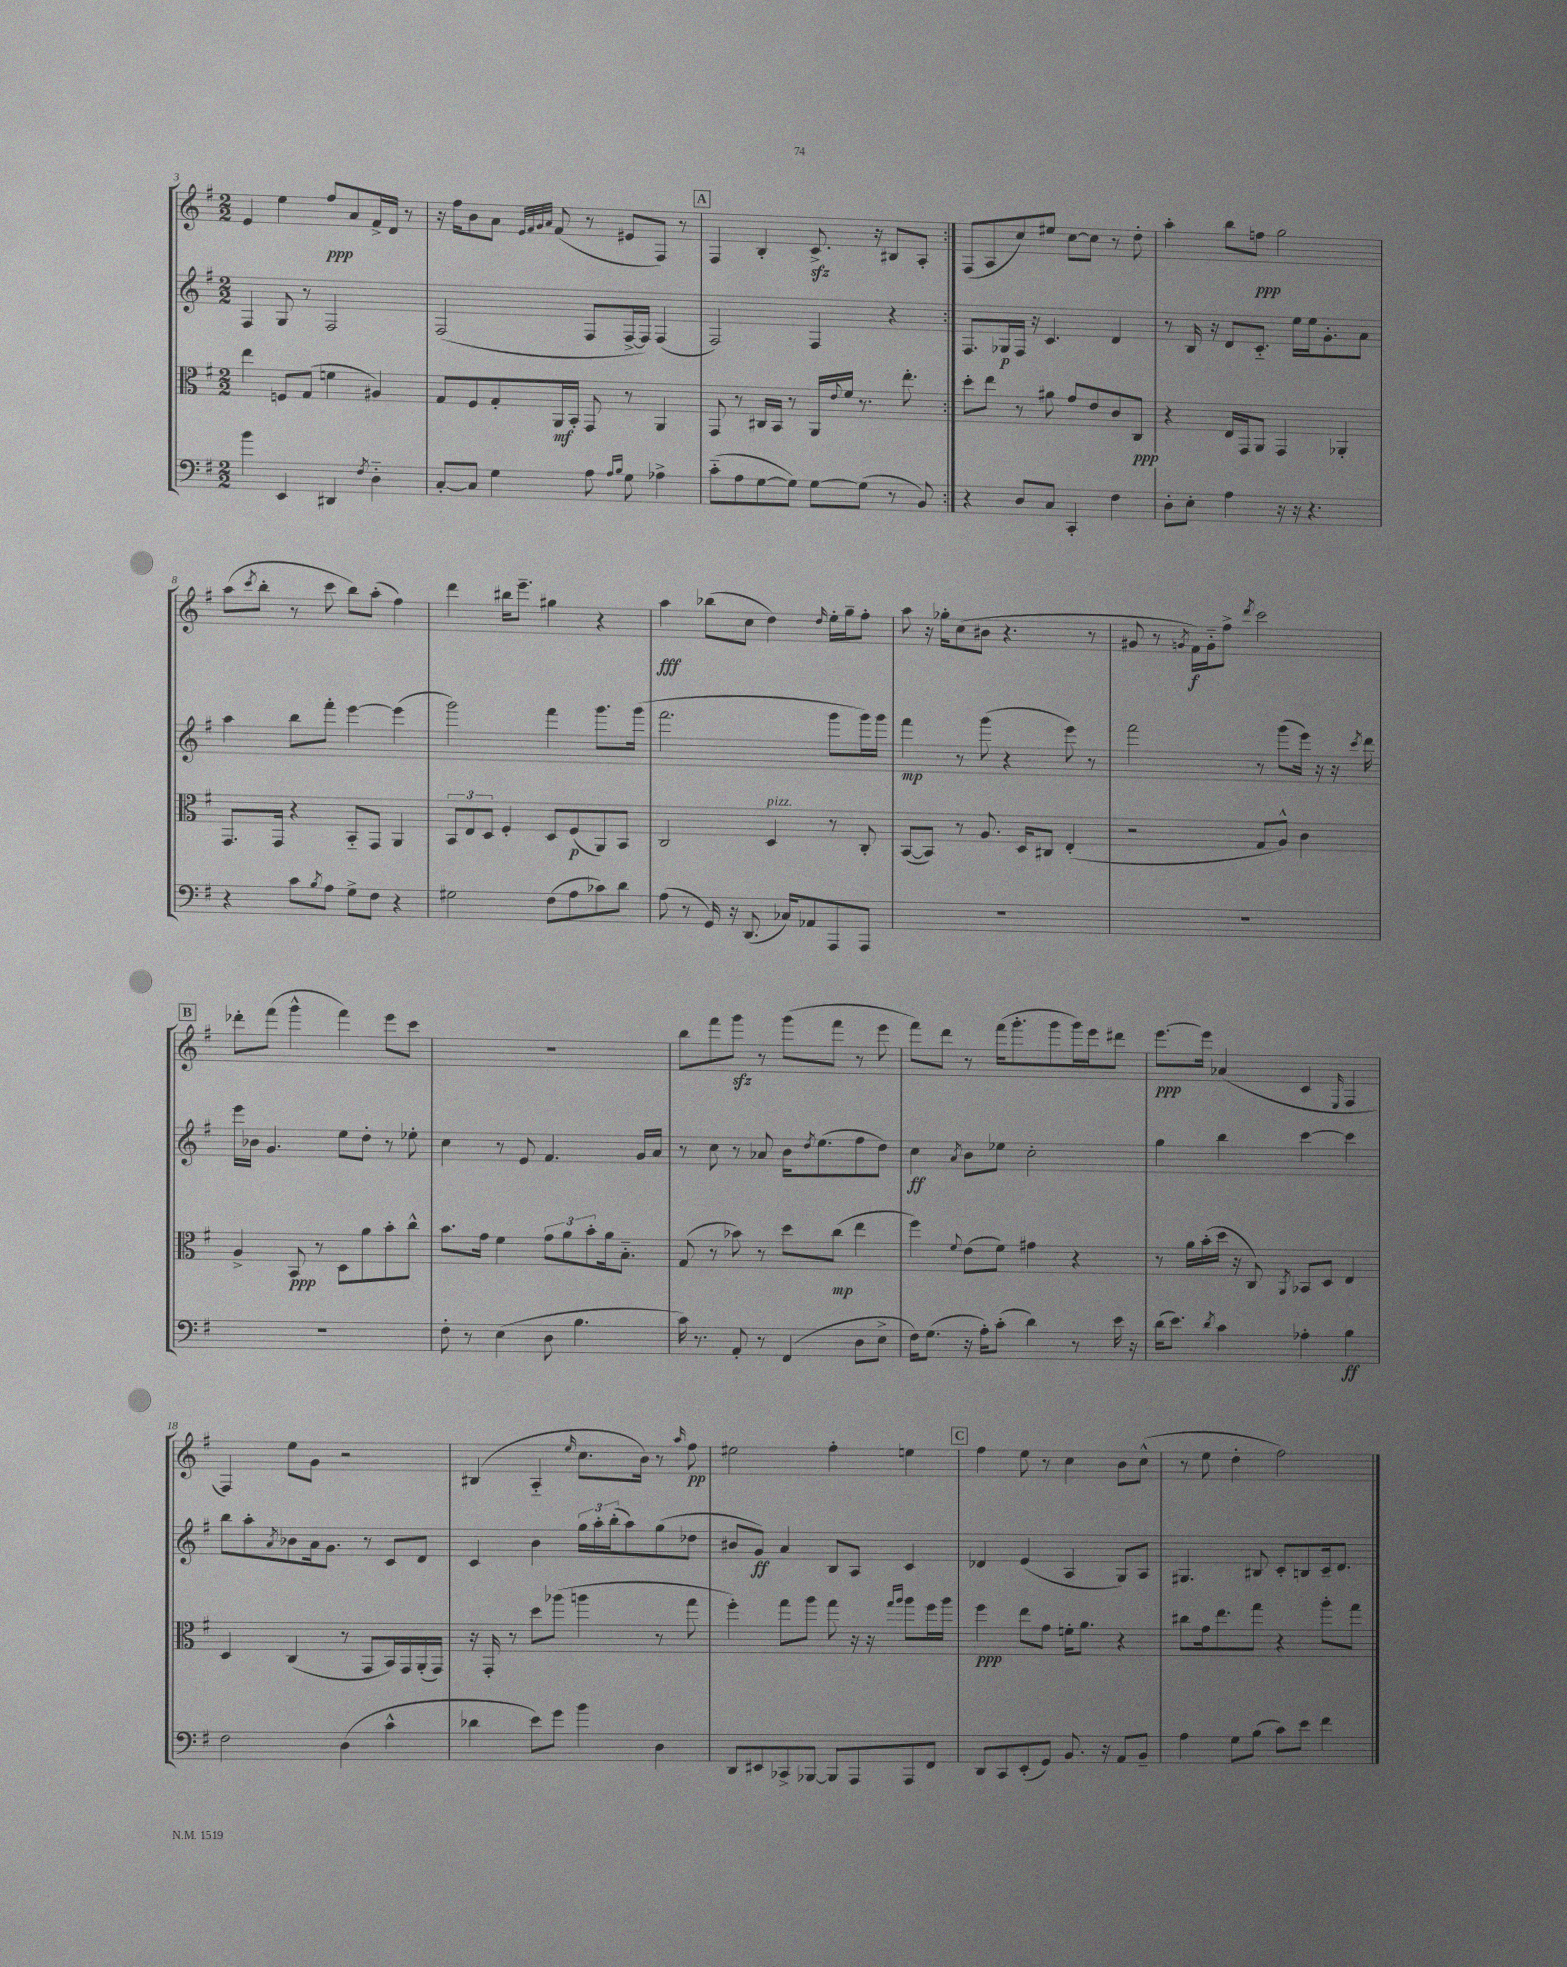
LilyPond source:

<<
\new StaffGroup <<
\new Staff = "s0" {
    \clef treble \key g \major \numericTimeSignature \time 2/2
    \repeat volta 2 { e'4 e''4 fis''8\ppp a'8 fis'16-> d'16 r8 |
    r16 fis''16 b'8 a'8 \grace { e'32 fis'32 g'32 a'32 } fis'8( r8 eis'8 fis8) r8 |
    \mark \markup { \box "A" } fis4 b4-. c'8.->\sfz r16 bis8 a8-. | }
    fis8( a8 c''8) eis''8 c''8~ c''8 r8 d''8-. |
    a''4-. b''8 f''8\ppp g''2 |
    a''8( \acciaccatura { c'''8 } b''8-. r8 c'''8 b''8) a''8-.( fis''4) |
    d'''4 bis''16 e'''8.-- gis''4 r4 |
    a''4\fff bes''8( c''8 d''4) \grace { d''16 } e''16-. g''16-- fis''8-. |
    a''8 r16 ges''16-. c''8( bis'8 r4. r8 |
    gis'8 r8 \acciaccatura { g'8 } fis'16\f) g'16-_ fis''8-> \acciaccatura { d'''8 } c'''2 |
    \mark \markup { \box "B" } des'''8-. fis'''8( g'''4-^ fis'''4) e'''8 c'''8 |
    R1 |
    b''8 fis'''8 g'''8\sfz r8 g'''8( fis'''8 r8 e'''8 |
    fis'''8) d'''8 r8 fis'''16( g'''8.-. g'''8 g'''16) e'''16 dis'''8 |
    e'''8.~\ppp e'''16 aes'4( c'4 \grace { e16 } fis4 |
    fis4) e''8 g'8 r2 |
    bis4( a4-_ \grace { e''16 } c''8. b'16) r8 \grace { a''16 } fis''8\pp |
    eis''2 fis''4-. e''4 |
    \mark \markup { \box "C" } fis''4 e''8 r8 c''4 b'8 c''8-^( |
    r8 e''8 d''4-. fis''2) \bar "|." |
}
\new Staff = "s1" {
    \clef treble \key g \major \numericTimeSignature \time 2/2
    \repeat volta 2 { fis4 g8 r8 fis2 |
    fis2( fis8 fis16~-> fis16) fis4( |
    \mark \markup { \box "A" } fis2) fis4 r4 | }
    fis8. ges16\p fis16 r16 c'4. d'4 |
    r8 b16 r16 d'8 c'8.-_ e''16 e''16 g'8.-. a'8 |
    a''4 b''8 fis'''8-. e'''4~ e'''4( |
    g'''2) fis'''4 g'''8. g'''16( |
    fis'''2. g'''8 g'''16) g'''16 |
    fis'''4\mp r8 g'''8( r4 e'''8) r8 |
    fis'''2 r8 g'''8( e'''16) r16 r16 \acciaccatura { c'''8 } d'''16 |
    \mark \markup { \box "B" } e'''16 bes'16 g'4. e''8 d''8-. r8 ees''8-. |
    c''4 r8 e'8 fis'4. g'16 a'16 |
    r8 c''8 r8 aes'8 b'16 \acciaccatura { d''8 } e''8.( fis''8 d''8) |
    c''4\ff \acciaccatura { a'8 } b'8 ees''8 c''2-. |
    g''4 b''4 c'''4~ c'''4 |
    b''8 a''8-. \acciaccatura { a'8 } bes'8 a'16 g'8. r8 c'8 d'8 |
    c'4 b'4 \tuplet 3/2 { g''16 a''16-. b''16-.( } a''8) g''8( des''8 |
    bis'8 g'8\ff) a'4 b8 a8 c'4 |
    \mark \markup { \box "C" } des'4 e'4( a4 g8) a8 |
    gis4. bis8 c'8-. b8 c'16-- d'8. \bar "|." |
}
\new Staff = "s2" {
    \clef alto \key g \major \numericTimeSignature \time 2/2
    \repeat volta 2 { e''4 f8 g8( f'4 ais4) |
    g8 fis8 g8-. a,16\mf b,16-. g,8 r8 a,4 |
    \mark \markup { \box "A" } g,8 r8 cis16 b,16 r8 a,16 \appoggiatura { e'8 } fis'16 r8. e''8.-. | }
    d''8-. e''8 r8 ais'8 g'8 e'8 c'8 c8\ppp |
    r4 e16 g,16 a,8 g,4 aes,4-. |
    g,8. g,16 r4 b,8-_ g,8 a,4 |
    \tuplet 3/2 { b,8 e8 d8 } fis4-. d8 fis8\p( a,8) b,8 |
    c2 d4^\markup { \italic "pizz." } r8 c8-. |
    b,8~( b,8) r8 a8. d16 cis8 e4-.( |
    r2 g8 a8-^) c'4 |
    \mark \markup { \box "B" } a4-> b,8\ppp r8 d8 a'8 b'8-. c''8-^ |
    b'8. g'16 fis'4 \tuplet 3/2 { g'8 a'8 b'8-. } a'16 b8.-_ |
    g8( r8 bes'8) r8 d''8 c''8\mp( e''4 |
    fis''4) \appoggiatura { fis'8 } e'8( fis'8) gis'4 r4 |
    r8 a'16 b'16-.( d''16 r16 c8) \acciaccatura { a,8 } bes,8 d8 e4 |
    d4 c4( r8 g,8 b,16) g,16 a,16-.( g,16) |
    r16 g,16-. r8 d''8 aes''8( a''4 r8 g''8 |
    fis''4-.) g''8 a''8 g''8 r16 r16 \grace { g''16 a''16 } a''8 fis''16 a''16 |
    \mark \markup { \box "C" } fis''4\ppp e''8 g'8 f'16-. a'8. r4 |
    cis''8 g'16 e''8. g''8 r4 a''8-. g''8 \bar "|." |
}
\new Staff = "s3" {
    \clef bass \key g \major \numericTimeSignature \time 2/2
    \repeat volta 2 { b'4 e,4 dis,4 \acciaccatura { fis8 } d4-_ |
    c8~-. c8 g4 a8 \grace { a16 b16 } g8 aes4-> |
    \mark \markup { \box "A" } c'8-_( a8 g8~ g8) g8~ g8( r8 b,8) | }
    r4 d8 c8 c,4-. fis4 |
    d8-. e8-. a4 r16 r16 r4. |
    r4 c'8 \acciaccatura { b8 } a8 g8-> fis8 r4 |
    gis2 fis8( a8 ces'8) d'8 |
    a8( r8 g,16) r16 d,8.( ces16) aes,8 a,,8 a,,8 |
    R1 |
    R1 |
    \mark \markup { \box "B" } R1 |
    fis8-. r8 e4( d8 b4. |
    c'16) r8. a,8-. r8 fis,4( d8 e8-> |
    fis16) g8.( r16 a16-.) c'8-.( d'4) r8 e'16 r16 |
    d'16( e'8.) \acciaccatura { d'8 } c'4 aes4-. b4\ff |
    fis2 d4( c'4-^ |
    des'4 e'8) g'8 b'4 d4 |
    d,8 eis,8 ces,8-> bes,,8~ bes,,8 a,,8 a,,8 fis,8 |
    \mark \markup { \box "C" } d,8 c,8 e,8-.( g,8) b,8. r16 a,8 b,8-- |
    a4 g8 b8( c'8) e'8 fis'4 \bar "|." |
}
>>
>>
\layout { \context { \Score currentBarNumber = #3 } }
